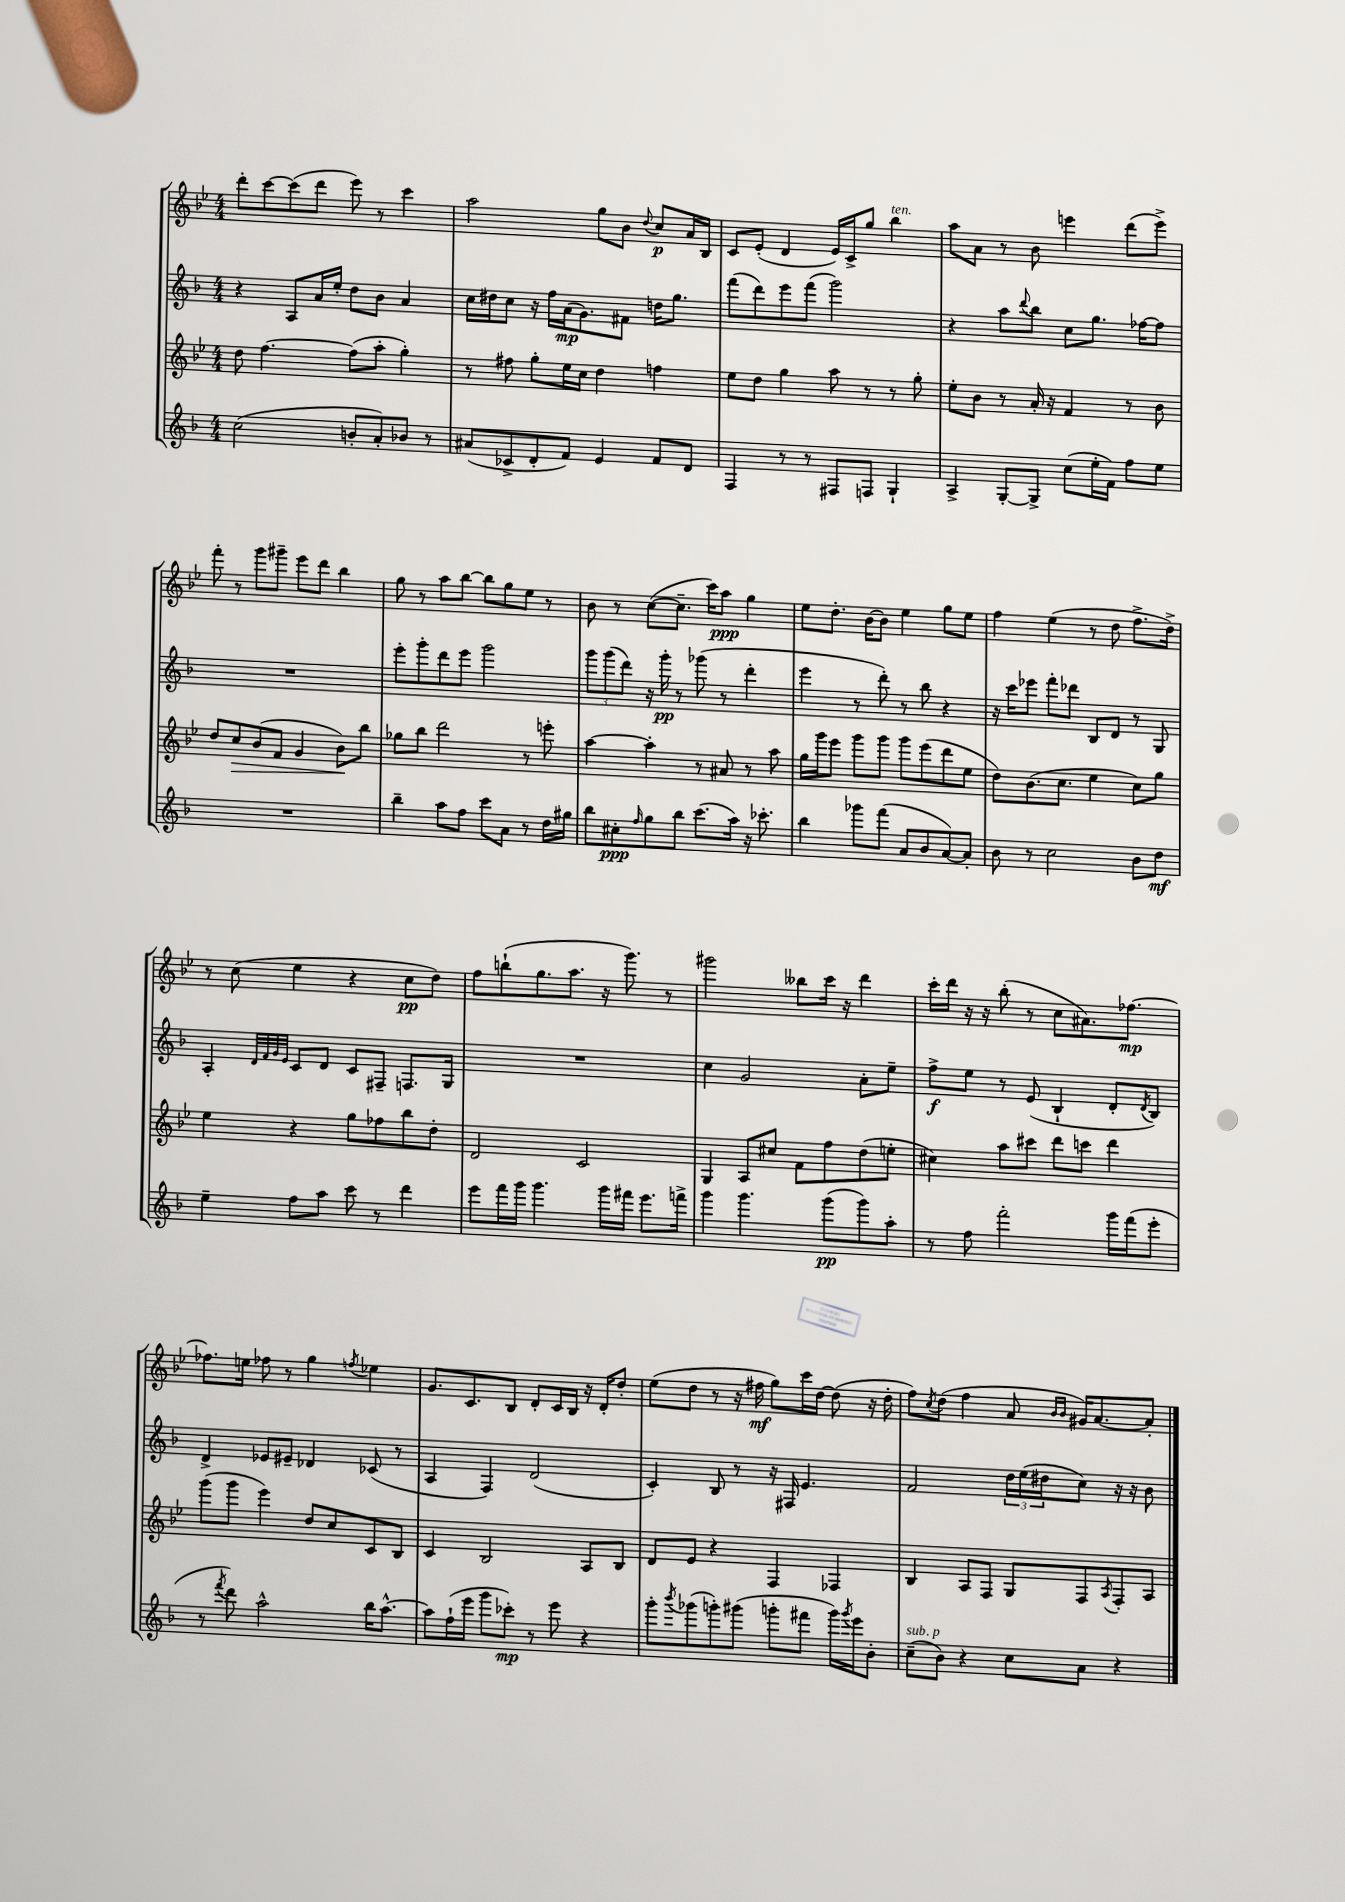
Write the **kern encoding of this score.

**kern	**dynam	**kern	**dynam	**kern	**dynam	**kern	**dynam
*part4	*part4	*part3	*part3	*part2	*part2	*part1	*part1
*staff4	*staff4	*staff3	*staff3	*staff2	*staff2	*staff1	*staff1
*clefG2	*	*clefG2	*	*clefG2	*	*clefG2	*
*k[b-]	*	*k[b-e-]	*	*k[b-]	*	*k[b-e-]	*
*M4/4	*	*M4/4	*	*M4/4	*	*M4/4	*
=24	=24	=24	=24	=24	=24	=24	=24
(2cc\	.	8dd\	.	4r	.	8ddd'\L	.
.	.	[4.ff\	.	.	.	[8ccc\	.
.	.	.	.	8A/L	.	(8ccc\]	.
.	.	.	.	16a/L	.	8ddd\J	.
.	.	.	.	16ee'/JJ	.	.	.
8bn'/L	.	(8ff\L]	.	8dd\L	.	8eee-\)	.
8a'/)	.	8aa'\J	.	8b-\J	.	8r	.
8b-X/J	.	4gg'\)	.	4a/	.	4ccc\	.
8r	.	.	.	.	.	.	.
=25	=25	=25	=25	=25	=25	=25	=25
(8a#X/L	.	8r	.	16cc\LL	.	2aa\	.
.	.	.	.	16dd#X\J	.	.	.
8c-X^/	.	8ff#X\	.	8cc\J	.	.	.
8d'/	.	8gg'\L	.	16r	.	.	.
.	.	.	.	16ff\LL	.	.	.
8f/J)	.	16ee-\L	.	(16a\J	mp	.	.
.	.	16cc\JJ	.	8.g\)	.	.	.
4e/	.	4dd\	.	.	.	8gg\L	.
.	.	.	.	8f#X\J	.	8b-\J	.
.	.	.	.	.	.	8qqdd/	.
8f/L	.	4ffn\	.	16ddn\KL	.	8cc/L	p
.	.	.	.	8.gg\J	.	.	.
8d/J	.	.	.	.	.	16a/L	.
.	.	.	.	.	.	16B-/JJ	.
=26	=26	=26	=26	=26	=26	=26	=26
4F/	.	8ee-\L	.	(8fff\L	.	8c/L	.
.	.	8dd\J	.	8ddd\)	.	(8e-'/J	.
8r	.	4gg\	.	8eee\	.	4d/	.
8r	.	.	.	(8fff\J	.	.	.
8F#X/L	.	8aa\	.	2ggg\)	.	16e-/LL)	.
.	.	.	.	.	.	16c^/J	.
8Fn/J	.	8r	.	.	.	8gg/J	.
!	!	!	!	!	!	!LO:TX:a:i:t=ten.	!
4G`/	.	8r	.	.	.	4bb-\	.
.	.	8gg'\	.	.	.	.	.
=27	=27	=27	=27	=27	=27	=27	=27
4A^/	.	8ee-'\L	.	4r	.	8aa\L	.
.	.	8b-\J	.	.	.	8a\J	.
[8G'/L	.	8r	.	8aa\L	.	8r	.
.	.	.	.	8qqddd/	.	.	.
8G^/J]	.	16a'/	.	8bb-\J	.	8b-\	.
.	.	16r	.	.	.	.	.
(8cc\L	.	4f/	.	8cc\L	.	4eeen\	.
16ee'\L	.	.	.	8.gg\J	.	.	.
16f\JJ)	.	.	.	.	.	.	.
8ff\L	.	8r	.	.	.	(8ddd\L	.
.	.	.	.	[16ff-X\KL	.	.	.
8ee\J	.	8b-\	.	8ff-\J]	.	8eee^\J)	.
!!LO:LB:g=z
=28	=28	=28	=28	=28	=28	=28	=28
1r	.	8dd/L	.	1r	.	8fff'\	.
!	!	!	!LO:HP:b	!	!	!	!
.	.	8cc/	>	.	.	8r	.
.	.	(8b-/	.	.	.	8ggg\L	.
.	.	8f/J	.	.	.	8ggg#X~\J	.
.	.	4g/	.	.	.	8eee-\L	.
.	.	.	.	.	.	8ddd\J	.
.	.	8b-\L)	.	.	.	4bb-\	.
.	.	8bb-\J	]	.	.	.	.
=29	=29	=29	=29	=29	=29	=29	=29
4bb-~\	.	8gg-X\L	.	8eee'\L	.	8gg\	.
.	.	8bb-\J	.	8ggg'\	.	8r	.
8aa\L	.	2ddd\	.	8ddd\	.	8aa\L	.
8ff\J	.	.	.	8eee\J	.	[8bb-\J	.
8ccc\L	.	.	.	2ggg\	.	8bb-\L]	.
8a\J	.	.	.	.	.	8gg\	.
8r	.	8r	.	.	.	8ee-\J	.
16dd\LL	.	8eeen'\	.	.	.	8r	.
16gg#X\JJ	.	.	.	.	.	.	.
=30	=30	=30	=30	=30	=30	=30	=30
8bb-\L	.	[4aa\	.	12ggg\L	.	8b-\	.
.	.	.	.	(12ggg\	.	.	.
8cc#X'\	ppp	.	.	.	.	8r	.
.	.	.	.	12ddd\J)	.	.	.
16qqff/	.	.	.	.	.	.	.
8gg\	.	4aa'\]	.	16r	.	([8cc\L	.
.	.	.	.	16ggg'\	pp	.	.
8bb-\J	.	.	.	8r	.	8.cc~\J]	.
(8.ccc\L	.	8r	.	(8ggg-X\	.	.	.
.	.	.	.	.	.	16ccc\KL)	.
.	.	8a#X/	.	8r	.	8aa\J	ppp
16aa\Jk)	.	.	.	.	.	.	.
16r	.	8r	.	4ddd'\	.	4gg\	.
8.ccc-X'\	.	.	.	.	.	.	.
.	.	8aa\	.	.	.	.	.
=31	=31	=31	=31	=31	=31	=31	=31
4bb-\	.	16gg\LL	.	4eee\	.	8ee-\L	.
.	.	16ggg\J	.	.	.	.	.
.	.	8eee-\J	.	.	.	8.dd'\J	.
8ggg-X\L	.	8ggg\L	.	8r	.	.	.
.	.	.	.	.	.	[16b-\KL	.
(8fff\J	.	8ggg\J	.	8ddd'\)	.	8b-\J]	.
8a/L	.	8ggg\L	.	8r	.	4ee-\	.
8b-/	.	(8eee-\	.	8bb-\	.	.	.
[8a/)	.	8ddd\	.	4r	.	8gg\L	.
8a'/J]	.	8ee-\J	.	.	.	8ee-\J	.
=32	=32	=32	=32	=32	=32	=32	=32
8b-\	.	8dd\L)	.	16r	.	4ff\	.
.	.	.	.	16ccc\KL	.	.	.
8r	.	(8.b-\	.	8eee-X\J	.	.	.
2cc\	.	.	.	8fff'\L	.	(4ee-\	.
.	.	8.cc\J	.	.	.	.	.
.	.	.	.	8ddd-X\J	.	.	.
.	.	4ee-\	.	8B-/L	.	8r	.
.	.	.	.	8d/J	.	8dd\	.
8b-\L	.	8cc\L)	.	8r	.	8.ff^\L	.
8dd\J	mf	8gg\J	.	8G/	.	.	.
.	.	.	.	.	.	16dd^\Jk)	.
!!LO:LB:g=z
=33	=33	=33	=33	=33	=33	=33	=33
4ee~\	.	4ee-\	.	4A'/	.	8r	.
.	.	.	.	.	.	(8cc\	.
.	.	.	.	32qqd/LLL	.	.	.
.	.	.	.	32qqf/	.	.	.
.	.	.	.	32qqg/	.	.	.
.	.	.	.	32qqe/JJJ	.	.	.
8ff\L	.	4r	.	8c/L	.	4ee-\	.
8aa\J	.	.	.	8d/J	.	.	.
8ccc\	.	8gg\L	.	8c/L	.	4r	.
8r	.	8ff-X\	.	8F#X~/J	.	.	.
4ddd\	.	8bb-\	.	8.Fn/L	.	8cc\L	pp
.	.	8dd'\J	.	.	.	8dd\J)	.
.	.	.	.	16G/Jk	.	.	.
=34	=34	=34	=34	=34	=34	=34	=34
8eee\L	.	2d/	.	1r	.	8ff\L	.
16fff\L	.	.	.	.	.	(8bbn`\	.
16ggg\JJ	.	.	.	.	.	.	.
4.ggg\	.	.	.	.	.	8.gg\	.
.	.	.	.	.	.	8.aa\J	.
.	.	2c/	.	.	.	.	.
16ggg\LL	.	.	.	.	.	16r	.
16fff#X\JJ	.	.	.	.	.	8.ggg\)	.
8.eee\L	.	.	.	.	.	.	.
.	.	.	.	.	.	8r	.
16fffn^\Jk	.	.	.	.	.	.	.
=35	=35	=35	=35	=35	=35	=35	=35
4ggg\	.	4G/	.	4cc\	.	2ggg#X\	.
4.ggg\	.	8A/L	.	2g/	.	.	.
.	.	8cc#X/J	.	.	.	.	.
.	.	8f\L	.	.	.	8bb--X\L	.
(8ggg\L	pp	8ff\	.	.	.	16ccc\Jk	.
.	.	.	.	.	.	16r	.
8ggg\)	.	(8dd\	.	8a'\L	.	4ddd\	.
8aa'\J	.	8een'\J	.	8ee~\J	.	.	.
=36	=36	=36	=36	=36	=36	=36	=36
8r	.	4cc#X\)	.	8ff^\L	f	16ccc'\LL	.
.	.	.	.	.	.	16ddd\JJ	.
8ff\	.	.	.	8ee\J	.	16r	.
.	.	.	.	.	.	16r	.
2fff'\	.	8aa\L	.	8r	.	(8bb-'\	.
.	.	8ccc#X\J	.	(8e/	.	8r	.
.	.	8ddd\L	.	4B-`/	.	8cc\L	.
.	.	8cccn\J	.	.	.	8.a#X\)	.
16ggg\LL	.	4ddd\	.	8d'/L	.	.	.
(16fff\J	.	.	.	.	.	[8.ff-X\J	mp
.	.	.	.	8qd/	.	.	.
8eee'\J	.	.	.	8B-/J)	.	.	.
!!LO:LB:g=z
=37	=37	=37	=37	=37	=37	=37	=37
8r	.	(8ggg\L	.	4d^/	.	8.ff-X\L]	.
8qfff/	.	.	.	.	.	.	.
8ddd\)	.	8ggg\J	.	.	.	.	.
.	.	.	.	.	.	16een\Jk	.
2aa^^\	.	4eee-\)	.	8e-X/L	.	8ff-X\	.
.	.	.	.	8e#X~/J	.	8r	.
.	.	8dd/L	.	4d-X/	.	4gg\	.
.	.	8cc/	.	.	.	.	.
.	.	.	.	.	.	8qffn/	.
16bb-\KL	.	8c/	.	(8c-X/	.	4ee-X\	.
[8.aa^^\J	.	.	.	.	.	.	.
.	.	8B-/J	.	8r	.	.	.
=38	=38	=38	=38	=38	=38	=38	=38
8aa\L]	.	4c/	.	4A/	.	8.g/L	.
(16ff`\L	.	.	.	.	.	.	.
16eee\JJ	.	.	.	.	.	8.c/	.
8ggg\L	.	2B-/	.	4F/)	.	.	.
8ccc-X'\J)	mp	.	.	.	.	8B-/J	.
8r	.	.	.	(2d/	.	8d'/L	.
8eee\	.	.	.	.	.	16c/L	.
.	.	.	.	.	.	16B-/JJ	.
4r	.	8A/L	.	.	.	16r	.
.	.	.	.	.	.	16d'/KL	.
.	.	8B-/J	.	.	.	8dd'/J	.
=39	=39	=39	=39	=39	=39	=39	=39
8ggg'\L	.	8d/L	.	4c'/)	.	(8ee-\L	.
8qbbb-/	.	.	.	.	.	.	.
(8ggg-X\	.	8e-/J	.	.	.	8dd\J	.
8gggn'\)	.	4r	.	8B-/	.	8r	.
(8ggg#X\J	.	.	.	8r	.	16r	.
.	.	.	.	.	.	16ff#X\	mf
8gggn'\L	.	4F/	.	16r	.	8gg\L)	.
.	.	.	.	16F#X/	.	.	.
8fff#X\J	.	.	.	4.e/	.	16ccc\L	.
.	.	.	.	.	.	[16dd\JJ	.
16ggg\LL)	.	4F-X/	.	.	.	(8dd\]	.
8qggg/	.	.	.	.	.	.	.
16eee\J	.	.	.	.	.	.	.
8b-'\J	.	.	.	.	.	16r	.
.	.	.	.	.	.	16dd'\	.
=40	=40	=40	=40	=40	=40	=40	=40
!LO:TX:a:i:t=sub. p	!	!	!	!	!	!	!
(8cc~\L	.	4B-/	.	2f/	.	8ff\L)	.
.	.	.	.	.	.	8qcc/	.
8b-\J)	.	.	.	.	.	(8dd\J	.
4r	.	8A/L	.	.	.	4ff\	.
.	.	8F/J	.	.	.	.	.
8cc\L	.	8G/L	.	24dd\LL	.	8a/	.
.	.	.	.	(24ee\	.	.	.
.	.	.	.	24dd#X\J	.	.	.
.	.	.	.	.	.	16qqb-/LL	.
.	.	.	.	.	.	16qqb-/JJ	.
8a\J	.	8F/	.	8cc\J)	.	16g#X/KL)	.
.	.	.	.	.	.	[8.a/	.
.	.	8qA/	.	.	.	.	.
4r	.	8F'/	.	16r	.	.	.
.	.	.	.	16r	.	.	.
.	.	8A/J	.	8b-\	.	8a'/J]	.
==	==	==	==	==	==	==	==
*-	*-	*-	*-	*-	*-	*-	*-
